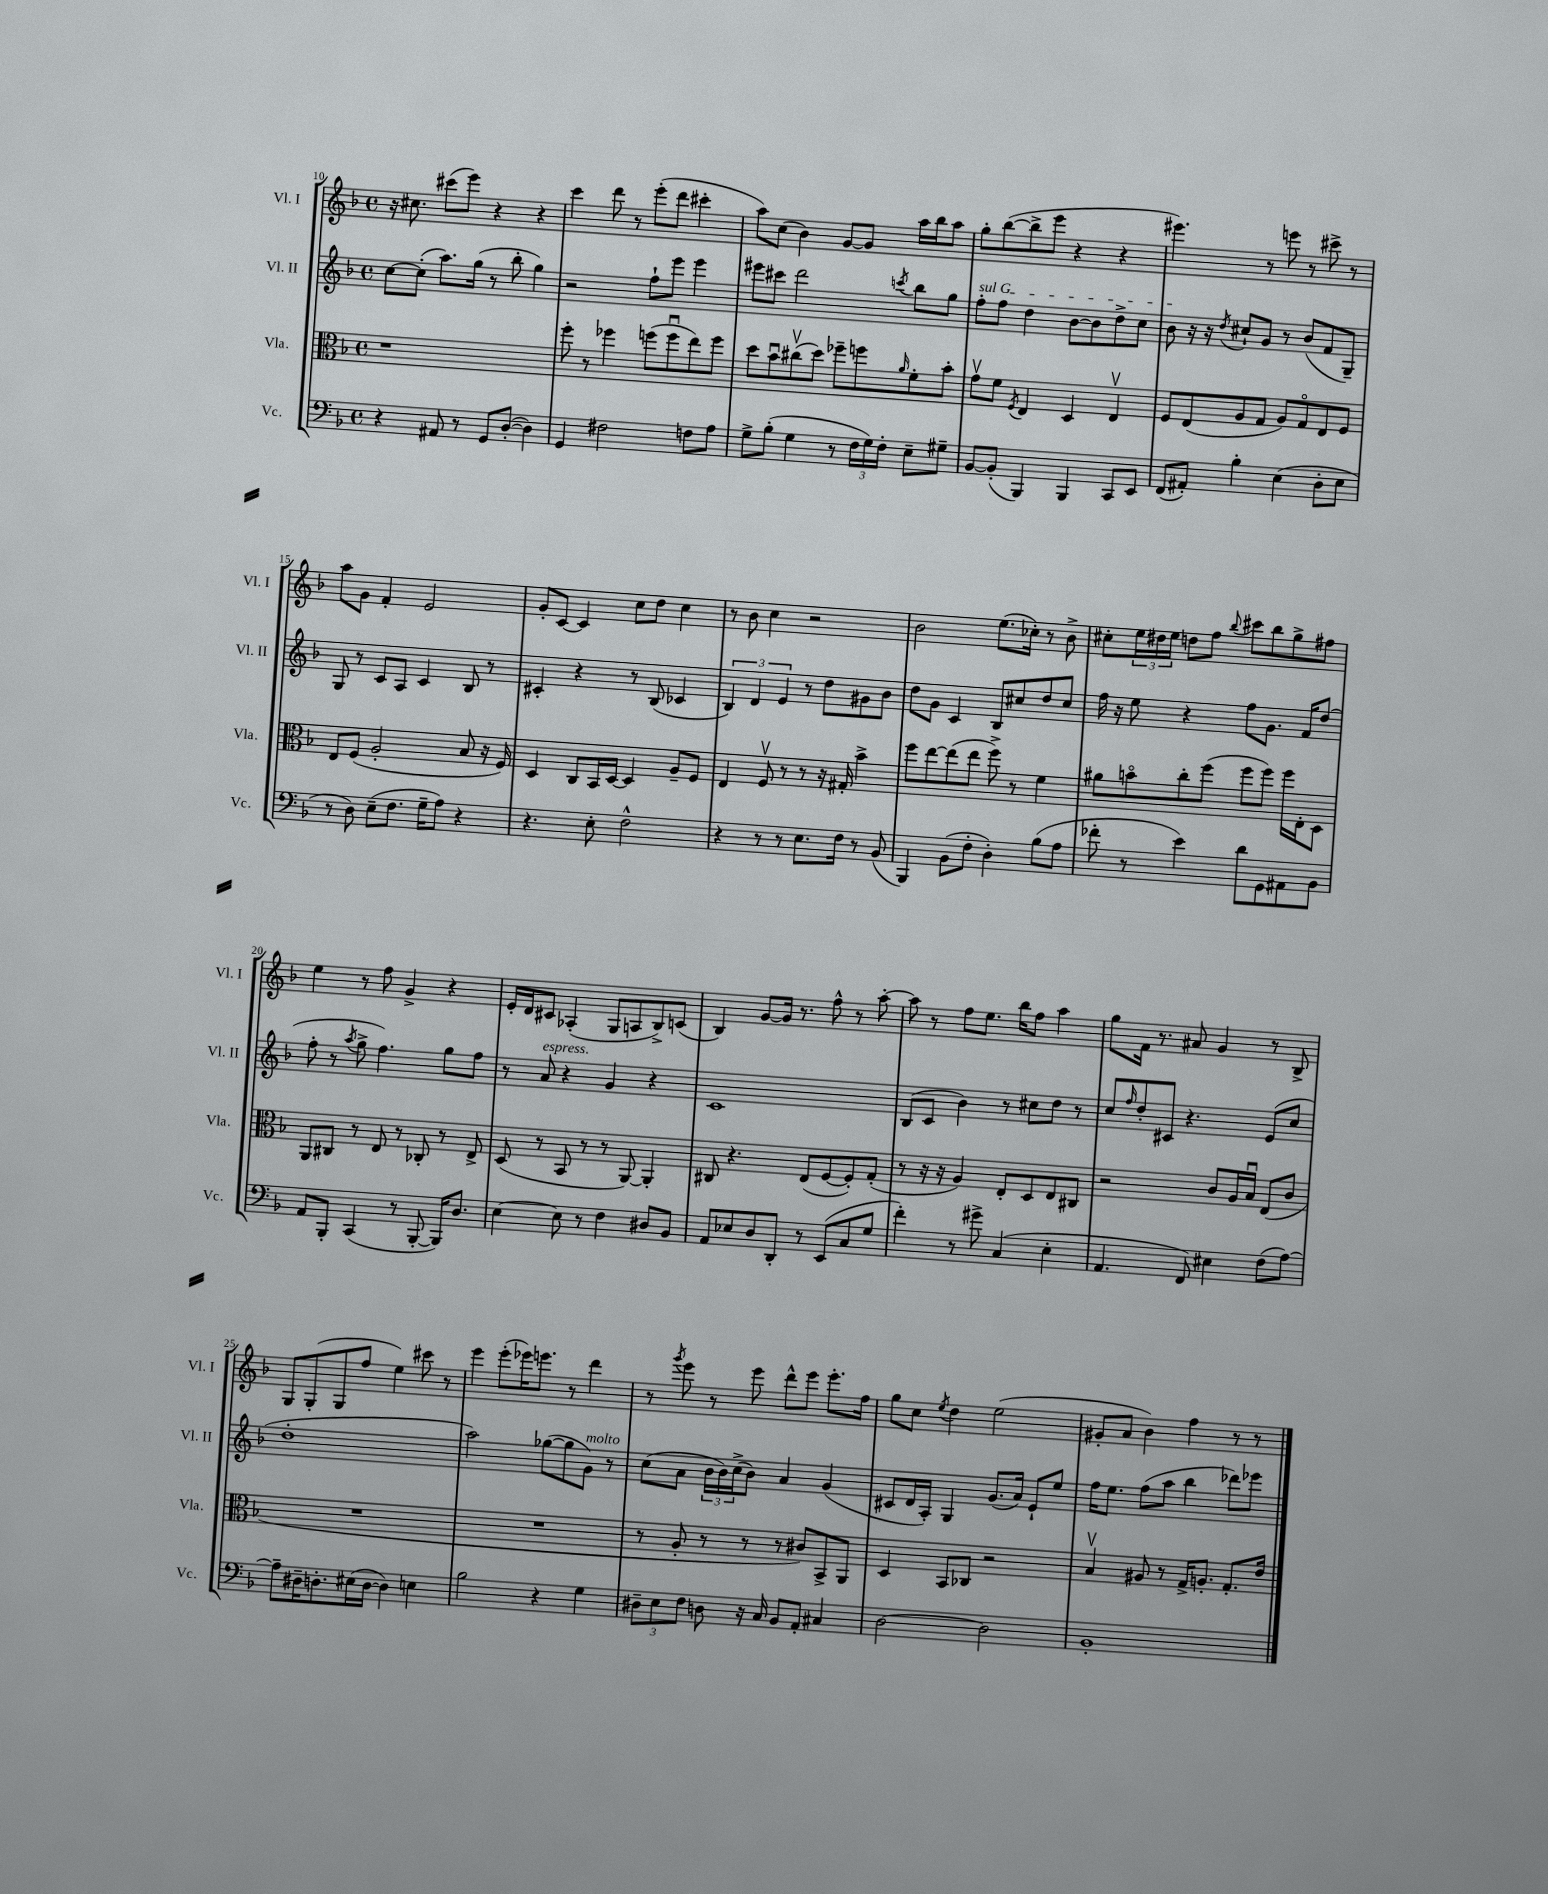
<<
\new StaffGroup <<
\new Staff = "s0" \with { instrumentName = "Vl. I" shortInstrumentName = "Vl. I" } {
    \clef treble \key f \major \defaultTimeSignature \time 4/4
    r16 cis''8. cis'''8( e'''8) r4 r4 |
    c'''4 d'''8 r8 e'''8-.( d'''8 cis'''4-. |
    a''8) c''8( bes'4) g'8~ g'8 a''16 bes''16 a''8 |
    g''8-. bes''8~( bes''8-> e'''8 r4 r4 |
    eis'''4.) r8 e'''8 r8 cis'''8-> r8 |
    a''8 g'8 f'4-. e'2 |
    g'8-. c'8~ c'4 c''8 d''8 c''4 |
    r8 bes'8 c''4 r2 |
    bes'2 e''8.( ces''16-.) r8 bes'8-> |
    cis''8-. \tuplet 3/2 { e''16 dis''16 e''16 } d''8 f''8 \appoggiatura { bes''8 } cis'''8 bes''8 g''8-> fis''8 |
    e''4 r8 f''8 g'4-> r4 |
    e'16-. d'16 cis'8 aes4-.( g8 a8 bes8->) c'8( |
    bes4) g'8~ g'16 r8. f''8-^ r8 a''8~-. |
    a''8 r8 f''8 e''8. bes''16 f''8 a''4 |
    g''8 f'16 r8. ais'8 g'4 r8 bes8-> |
    g8 g8-.( g8 f''8 e''4) cis'''8 r8 |
    e'''4 e'''8-.( ees'''16) e'''8. r8 d'''4 |
    r8 \acciaccatura { g'''8 } e'''8 r8 e'''8 d'''8-^ e'''8 e'''8.-. f''16 |
    g''8 c''8 \acciaccatura { e''8 } d''4 e''2( |
    gis'8-. a'8 bes'4) f''4 r8 r8 \bar "|." |
}
\new Staff = "s1" \with { instrumentName = "Vl. II" shortInstrumentName = "Vl. II" } {
    \clef treble \key f \major \defaultTimeSignature \time 4/4
    c''8~ c''8-.( a''8.) g''16( r8 bes''8-. g''4) |
    r2 f''8-! e'''8 e'''4 |
    eis'''8 cis'''8 d'''2 \acciaccatura { c'''8 } bes''8 g''8 |
    \once \override TextSpanner.bound-details.left.text = \markup { \italic "sul G" } f''8-.\startTextSpan f''8 d''4 bes'8~ bes'8 d''8-> c''8 |
    bes'8\stopTextSpan r16 r16 \acciaccatura { d''8 } cis''8-! g'8 r8 bes'8( f'8 g8--) |
    g8 r8 c'8 a8 c'4 bes8 r8 |
    cis'4-. r4 r8 bes8( ces'4 |
    \tuplet 3/2 { bes4) d'4 e'4 } r8 d''8 gis'8 bes'8 |
    d''8 g'8 c'4 bes8 cis''8 d''8 cis''8 |
    f''16 r16 e''8 r4 f''8 g'8. f'16 d''8( |
    f''8-. r8 \acciaccatura { a''8 } g''8-> f''4.) g''8 f''8 |
    r8 a'8^\markup { \italic "espress." } r4 g'4 r4 |
    c'1 |
    bes8( c'8 bes'4) r8 cis''8 d''8 r8 |
    c''8 \grace { f''16 } d''8-. cis'8 r4. e'8( c''8 |
    d''1-. |
    a''2) ges''8~( ges''8 g'8^\markup { \italic "molto" }) r8 |
    c''8( a'8 \tuplet 3/2 { bes'16 bes'16) c''16->( } bes'8) a'4 g'4( |
    cis'8 d'16 a16-.) g4 g'8.( a'16) e'8-! e''8 |
    f''16 e''8. f''8( a''8 bes''4 des'''8) ees'''8 \bar "|." |
}
\new Staff = "s2" \with { instrumentName = "Vla." shortInstrumentName = "Vla." } {
    \clef alto \key f \major \defaultTimeSignature \time 4/4
    r1 |
    f''8-. r8 fes''4 f''8( f''8\downbow e''8) f''8 |
    d''8 bes'8\downbow cis''8\upbow( d''8) fes''8-- f''8 \grace { a'16 } f'8-. bes'8-. |
    g'8\upbow f'8 \acciaccatura { f8 } e4 d4 e4\upbow |
    f8 e8( a8 g8 a8) g8\flageolet e8 f8 |
    e8 f8( a2-. bes8 r16 f16) |
    d4 c8 bes,16 d16~ d4 a8-- f8 |
    e4 f8\upbow r8 r8 r16 gis16-. bes'4-> |
    f''8 e''8~ e''8( e''8 f''8->) r8 f'4 |
    ais'8 b'8\flageolet c''8-. f''8( f''8 f''8) f''16 e16-. d8 |
    a,8 cis8 r8 e8 r8 ces8-. r8 e8-> |
    d8( r8 bes,8 r8 r8 a,8~) a,4-. |
    cis8 r4. e8( f8~ f8-.) g8-.( |
    r8 r16 r16 a4) e8-. d8 e8 cis8 |
    r2 c'8 a16 bes16\downbow e8( c'8 |
    R1 |
    R1 |
    r8 a8-. r8 r8 r8 cis'8) bes,8-> a,8 |
    d4 bes,8 ces8 r2 |
    bes4\upbow ais8 r8 g16-> a8.-. g8.-. e'16 \bar "|." |
}
\new Staff = "s3" \with { instrumentName = "Vc." shortInstrumentName = "Vc." } {
    \clef bass \key f \major \defaultTimeSignature \time 4/4
    r4 ais,8 r8 g,8 d8~-.( d4) |
    g,4 fis2 f8 a8 |
    g8-> bes8-.( g4 r8 \tuplet 3/2 { f16 g16) f16-. } e8-- gis8-- |
    bes,8~ bes,8-.( bes,,4) bes,,4 c,8 e,8 |
    f,8( ais,8-.) bes4-. e4( d8-. e8 |
    r8 d8) e8--( f8. g16-- a8) r4 |
    r4. e8-. f2-^ |
    r4 r8 r8 e8. f16 r8 bes,8( |
    bes,,4) bes,8( f8-. d4-.) bes8( a8 |
    fes'8-. r8 e'4) d'8 g,8 ais,8 bes,8 |
    a,8 bes,,8-. c,4( r8 bes,,8~-. bes,,16) d8. |
    e4~ e8 r8 f4 dis8 bes,8 |
    a,8 ees8 d8 d,8-. r8 e,8( c8 g8 |
    f'4-.) r8 gis'8-> c4( e4-. |
    a,4. f,8) eis4 f8( a8~) |
    a8-- dis16-- d8.-. eis16( d16~ d4) e4 |
    bes2 r4 g4 |
    \tuplet 3/2 { dis8-- e8 f8 } d8 r16 c16 bes,8 a,8-. cis4 |
    d2~ d2 |
    bes,1-. \bar "|." |
}
>>
>>
\layout { \context { \Score currentBarNumber = #10 } }
